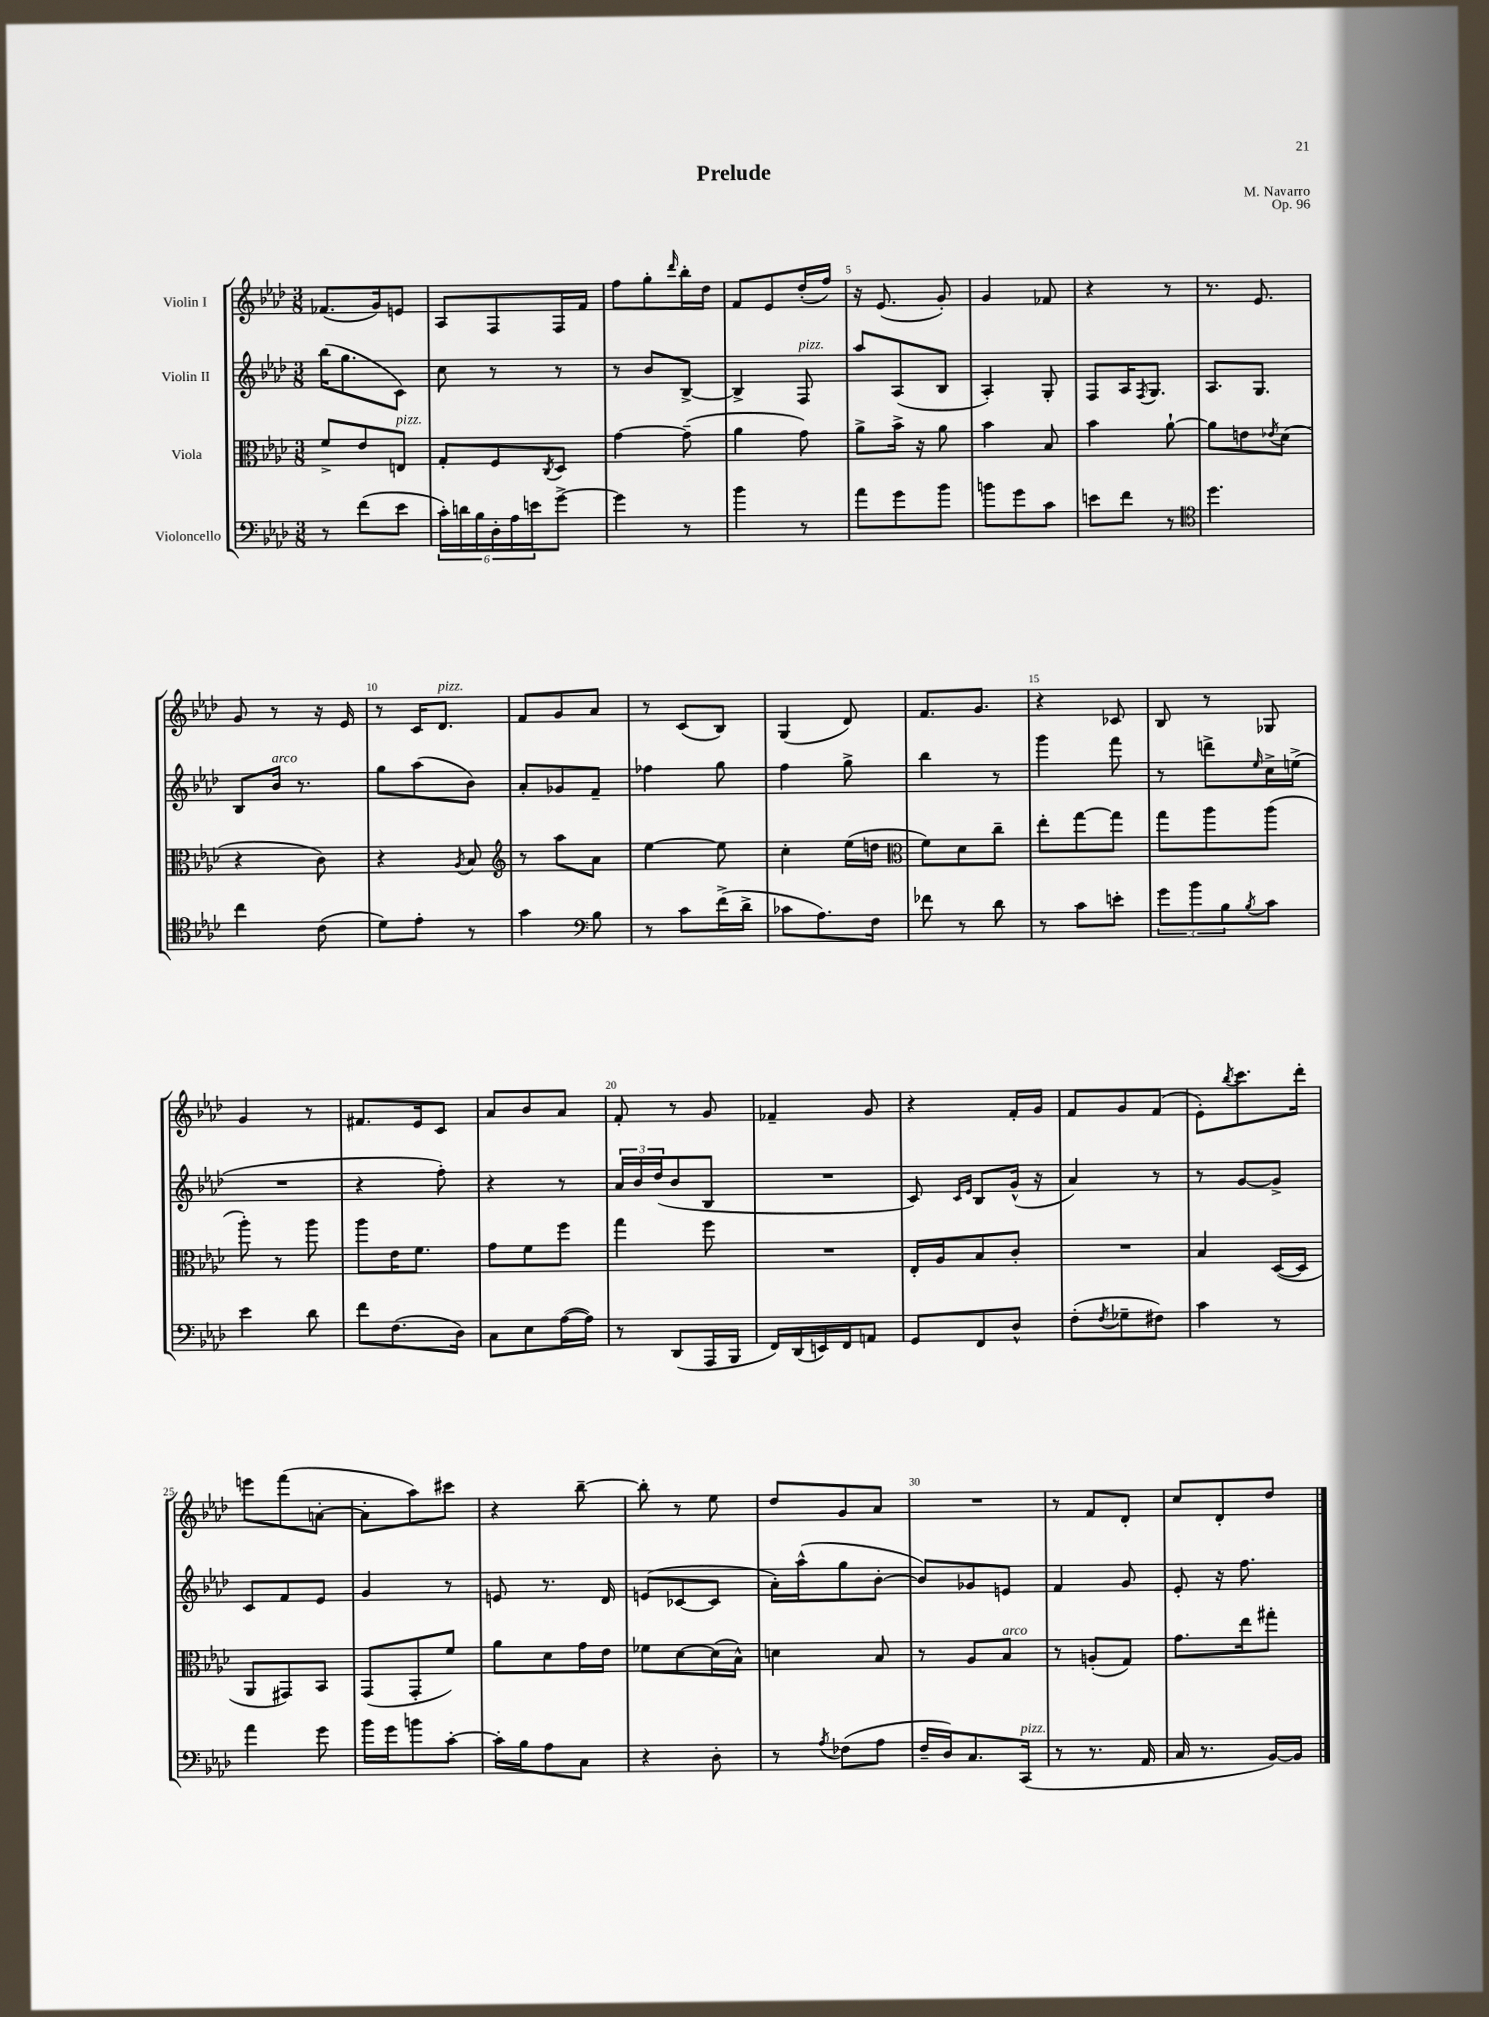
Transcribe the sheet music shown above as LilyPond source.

\header { title = "Prelude" composer = "M. Navarro" opus = "Op. 96" }
<<
\new StaffGroup <<
\new Staff = "s0" \with { instrumentName = "Violin I" } {
    \clef treble \key aes \major \numericTimeSignature \time 3/8
    fes'8.( g'16) e'8 |
    aes8 f8 f16 f'16 |
    f''8 g''8-. \grace { des'''16 } bes''16-. des''16 |
    f'8 ees'8 des''16-.( f''16) |
    r16 ees'8.( g'8-.) |
    g'4 fes'8 |
    r4 r8 |
    r8. ees'8. |
    g'8 r8 r16 ees'16 |
    r8 c'16 des'8.^\markup { \italic "pizz." } |
    f'8 g'8 aes'8 |
    r8 c'8( bes8) |
    g4( des'8) |
    f'8. g'8. |
    r4 ces'8 |
    bes8 r8 ges8 |
    g'4 r8 |
    fis'8. ees'16 c'8 |
    aes'8 bes'8 aes'8 |
    f'8-. r8 g'8 |
    fes'4-- g'8 |
    r4 f'16-. g'16 |
    f'8 g'8 f'8( |
    ees'8-.) \acciaccatura { bes''8 } c'''8. des'''16-. |
    e'''8 f'''8( a'8~-. |
    a'8-. aes''8) cis'''8 |
    r4 bes''8~-- |
    bes''8-. r8 ees''8 |
    des''8 g'8 aes'8 |
    R4. |
    r8 f'8 des'8-. |
    c''8 des'8-. des''8 \bar "|." |
}
\new Staff = "s1" \with { instrumentName = "Violin II" } {
    \clef treble \key aes \major \numericTimeSignature \time 3/8
    bes''16( g''8. c'8) |
    c''8 r8 r8 |
    r8 bes'8 bes8~-> |
    bes4-> f8^\markup { \italic "pizz." } |
    aes''8 aes8( bes8 |
    aes4-.) g8-. |
    f8 aes16 \acciaccatura { f8 } g8. |
    aes8. g8. |
    bes8 bes'16^\markup { \italic "arco" } r8. |
    g''8 aes''8( bes'8) |
    aes'8-. ges'8 f'8-- |
    fes''4 g''8 |
    f''4 g''8-> |
    bes''4 r8 |
    g'''4 f'''8 |
    r8 d'''8-> \grace { ees''16 } c''16-> e''16->( |
    R4. |
    r4 f''8-.) |
    r4 r8 |
    \tuplet 3/2 { aes'16 bes'16 des''16( } bes'8 bes8 |
    R4. |
    c'8) \grace { c'16 ees'16 } bes8 g'16-^( r16 |
    aes'4) r8 |
    r8 g'8~ g'8-> |
    c'8 f'8 ees'8 |
    g'4 r8 |
    e'8 r8. des'16 |
    e'8( ces'8~ ces'8 |
    aes'16-.) aes''16-^( g''8 bes'8~-. |
    bes'8) ges'8 e'8 |
    f'4 g'8 |
    ees'8-. r16 f''8. \bar "|." |
}
\new Staff = "s2" \with { instrumentName = "Viola" } {
    \clef alto \key aes \major \numericTimeSignature \time 3/8
    f'8-> ees'8 e8^\markup { \italic "pizz." } |
    g8-. f8 \acciaccatura { c8 } des8 |
    g'4~ g'8--( |
    aes'4 g'8) |
    aes'8-> bes'16-> r16 aes'8 |
    bes'4 bes8 |
    bes'4 aes'8~-! |
    aes'8 e'8 \acciaccatura { ees'8 } des'8( |
    r4 c'8) |
    r4 \acciaccatura { aes8 } bes8 |
    \clef treble r8 aes''8 aes'8 |
    ees''4~ ees''8 |
    c''4-. ees''16( d''16 |
    \clef alto f'8) des'8 c''8-- |
    ees''8-. g''8~ g''8 |
    g''8 aes''8 aes''8( |
    aes''8-.) r8 aes''8 |
    aes''8 ees'16 f'8. |
    g'8 f'8 f''8 |
    g''4 f''8 |
    R4. |
    ees16-. aes16 bes8 c'8-. |
    R4. |
    bes4 des16~( des16 |
    aes,8 gis,8) bes,8 |
    g,8( g,8-. f'8) |
    aes'8 des'8 g'16 ees'16 |
    fes'8 des'8~ des'16( bes16-^) |
    d'4 bes8 |
    r8 aes8 bes8^\markup { \italic "arco" } |
    r8 a8-.( g8) |
    g'8. ees''16 gis''8-. \bar "|." |
}
\new Staff = "s3" \with { instrumentName = "Violoncello" } {
    \clef bass \key aes \major \numericTimeSignature \time 3/8
    r8 f'8( ees'8 |
    \tuplet 6/4 { c'16-.) d'16 bes16 des16-. aes16 e'16 } g'8~-> |
    g'4 r8 |
    bes'4 r8 |
    aes'8 g'8 bes'8 |
    b'8 g'8 c'8 |
    e'8 f'8 r8 |
    \clef tenor des''4. |
    c''4 c'8( |
    des'8) ees'8-. r8 |
    g'4 \clef bass bes8 |
    r8 c'8 f'16->( des'16-> |
    ces'8 aes8.) f16 |
    fes'8 r8 des'8 |
    r8 c'8 e'8-. |
    \tuplet 3/2 { g'8 bes'8 bes8 } \acciaccatura { bes8 } c'8 |
    ees'4 des'8 |
    f'8 f8.( des16) |
    c8 ees8 aes16~( aes16) |
    r8 des,8( aes,,16 bes,,16 |
    f,16) des,16( e,16) f,16 a,8 |
    g,8 f,8 des8-^ |
    f8-.( \acciaccatura { f8 } ges8-- fis8) |
    c'4 r8 |
    aes'4 g'8 |
    bes'16 g'16 b'8 c'8~-. |
    c'16-. bes16 aes8 c8 |
    r4 des8-. |
    r8 \acciaccatura { aes8 } fes8( aes8 |
    f16-- des16) c8. c,16^\markup { \italic "pizz." }( |
    r8 r8. aes,16 |
    c16 r8. bes,16~) bes,16 \bar "|." |
}
>>
>>
\layout { \context { \Score \override BarNumber.break-visibility = ##(#f #t #t) barNumberVisibility = #(every-nth-bar-number-visible 5) } }
